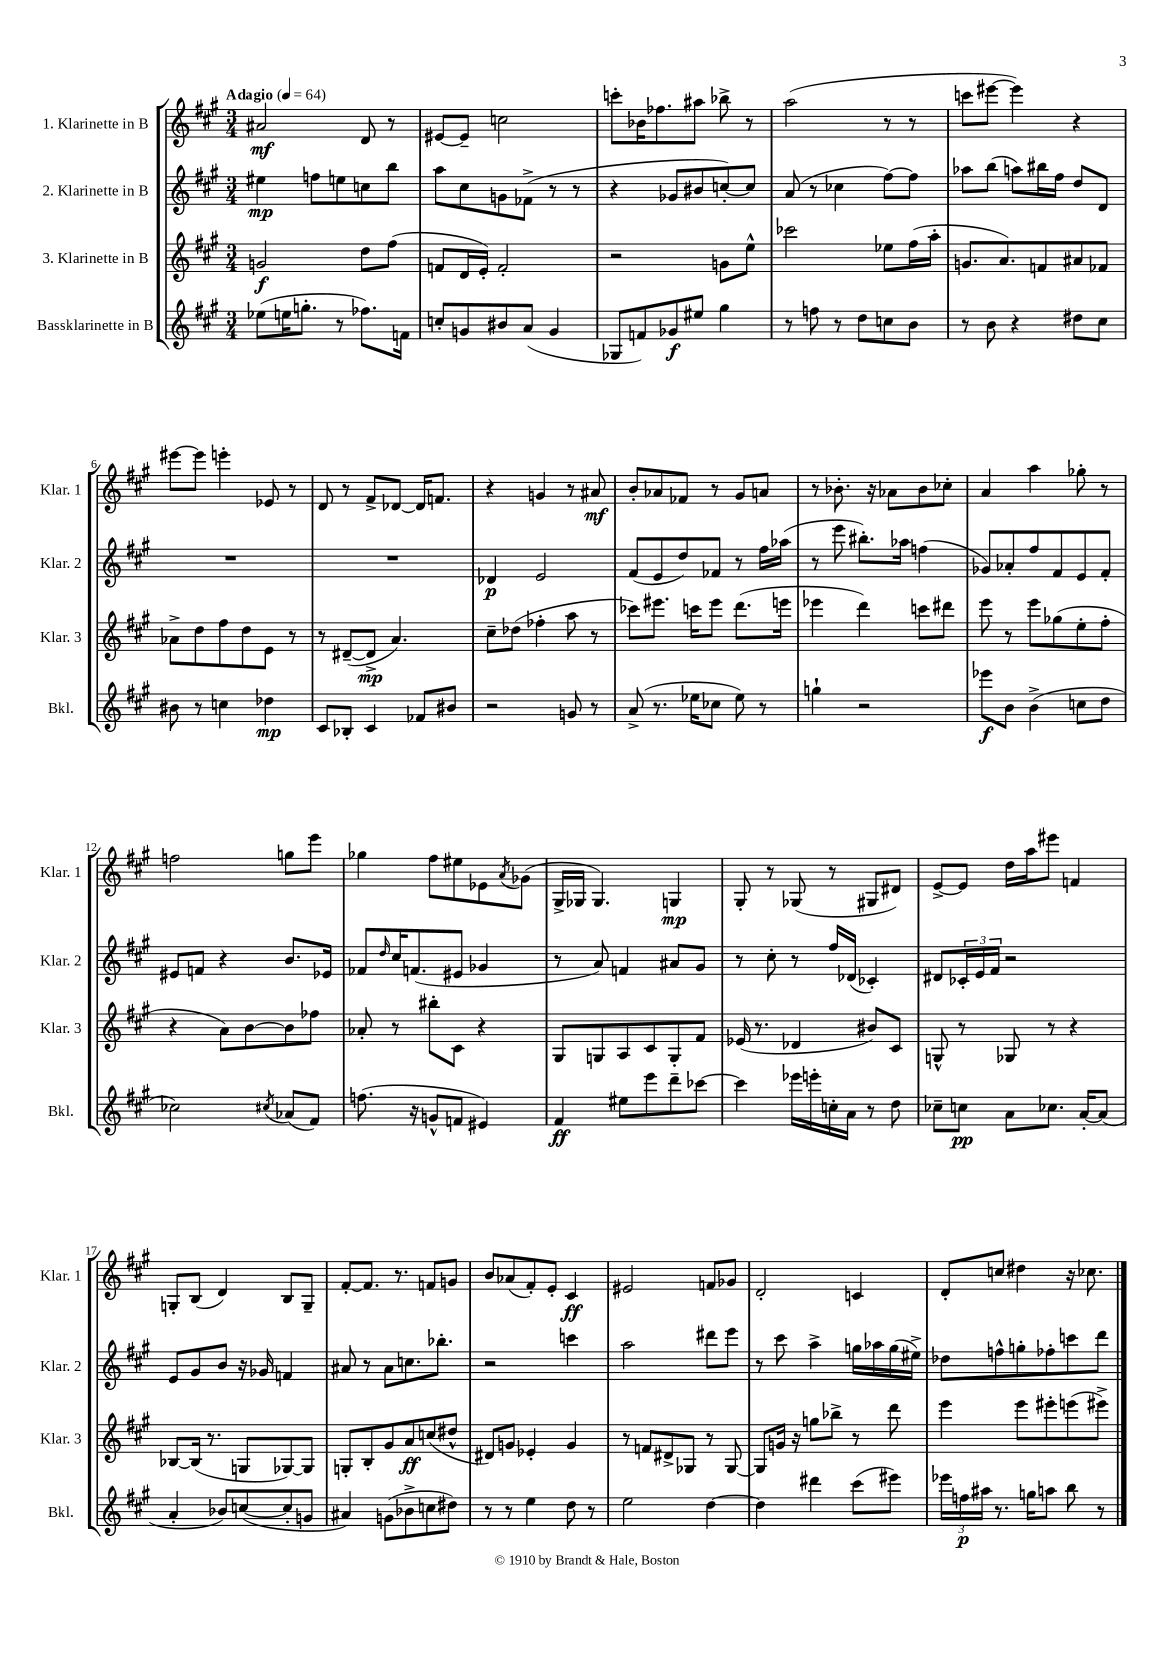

**kern	**dynam	**kern	**dynam	**kern	**dynam	**kern	**dynam
*part4	*part4	*part3	*part3	*part2	*part2	*part1	*part1
*staff4	*staff4	*staff3	*staff3	*staff2	*staff2	*staff1	*staff1
*I"Bassklarinette in B	*	*I"3. Klarinette in B	*	*I"2. Klarinette in B	*	*I"1. Klarinette in B	*
*I'Bkl.	*	*I'Klar. 3	*	*I'Klar. 2	*	*I'Klar. 1	*
*clefG2	*	*clefG2	*	*clefG2	*	*clefG2	*
*k[f#c#g#]	*	*k[f#c#g#]	*	*k[f#c#g#]	*	*k[f#c#g#]	*
*M3/4	*	*M3/4	*	*M3/4	*	*M3/4	*
*MM64	*	*MM64	*	*MM64	*	*MM64	*
=1	=1	=1	=1	=1	=1	=1	=1
!	!	!	!	!	!	!LO:TX:a:B:t=Adagio	!
(8ee-X\L	.	2gn/	f	4ee#X\	mp	2a#X/	mf
16een\K	.	.	.	.	.	.	.
8.ggn'\J	.	.	.	.	.	.	.
.	.	.	.	8ffn\L	.	.	.
8r	.	.	.	8een\	.	.	.
8.ff-X\L)	.	8dd\L	.	8ccn\	.	8d/	.
.	.	(8ff#\J	.	8bb\J	.	8r	.
16fn\Jk	.	.	.	.	.	.	.
=2	=2	=2	=2	=2	=2	=2	=2
8ccn'/L	.	8fn/L	.	8aa\L	.	[8e#X/L	.
8gn/	.	16d/L	.	8cc#\	.	8e#~/J]	.
.	.	16e'/JJ)	.	.	.	.	.
8b#X/	.	2f'/	.	8gn\	.	2ccn\	.
(8a/J	.	.	.	(8f-X^\J	.	.	.
4g/	.	.	.	8r	.	.	.
.	.	.	.	8r	.	.	.
=3	=3	=3	=3	=3	=3	=3	=3
8G-X/L	.	2r	.	4r	.	8cccn'\L	.
8fn/)	.	.	.	.	.	16b-X\K	.
.	.	.	.	.	.	8.ff-X\	.
8g-X/	f	.	.	8g-X/L	.	.	.
8ee#X/J	.	.	.	8b#X/	.	8aa#X\J	.
4gg#\	.	8gn\L	.	[8ccn'/)	.	8bb-X^\	.
.	.	8ee^^\J	.	8cc/J]	.	8r	.
=4	=4	=4	=4	=4	=4	=4	=4
8r	.	2ccc-X\	.	(8a/	.	(2aa\	.
8ffn\	.	.	.	8r	.	.	.
8r	.	.	.	4cc-X\	.	.	.
8dd\L	.	.	.	.	.	.	.
8ccn\	.	8ee-X\L	.	[8ff#\L)	.	8r	.
8b\J	.	(16ff#\L	.	8ff#\J]	.	8r	.
.	.	16aa'\JJ	.	.	.	.	.
=5	=5	=5	=5	=5	=5	=5	=5
8r	.	8.gn/L	.	8aa-X\L	.	8cccn\L	.
8b\	.	.	.	(8bb\J	.	[8eee#X\J	.
.	.	8.a/)	.	.	.	.	.
4r	.	.	.	8aan\L)	.	4eee#\])	.
.	.	8fn/	.	16bb#X\L	.	.	.
.	.	.	.	16ff#\JJ	.	.	.
8dd#X\L	.	8a#X/	.	8dd/L	.	4r	.
8cc#\J	.	8f-X/J	.	8d/J	.	.	.
!!LO:LB:g=z
=6	=6	=6	=6	=6	=6	=6	=6
8b#X\	.	8a-X^\L	.	2.r	.	[8eee#X\L	.
8r	.	8dd\	.	.	.	8eee#\J]	.
4ccn\	.	8ff#\	.	.	.	4eeen'\	.
.	.	8dd\	.	.	.	.	.
4dd-X\	mp	8e\J	.	.	.	8e-X/	.
.	.	8r	.	.	.	8r	.
=7	=7	=7	=7	=7	=7	=7	=7
8c#/L	.	8r	.	2.r	.	8d/	.
8B-X'/J	.	([8d#X~/L	.	.	.	8r	.
4c#/	.	8d#^/J]	mp	.	.	8f#^/L	.
.	.	4.a/)	.	.	.	[8d-X/J	.
8f-X/L	.	.	.	.	.	16d-/KL]	.
.	.	.	.	.	.	8.fn/J	.
8b#X/J	.	.	.	.	.	.	.
=8	=8	=8	=8	=8	=8	=8	=8
2r	.	8cc#~\L	.	4d-X/	p	4r	.
.	.	(8dd-X\J	.	.	.	.	.
.	.	4ff-X'\	.	2e/	.	4gn/	.
8gn/	.	8aa\	.	.	.	8r	.
8r	.	8r	.	.	.	8a#X/	mf
=9	=9	=9	=9	=9	=9	=9	=9
(8a^/	.	8ccc-X\L)	.	(8f#/L	.	8b'/L	.
8.r	.	8.eee#X\J	.	8e/	.	8a-X/	.
.	.	.	.	8dd/)	.	8f-X/J	.
16ee-X\KL	.	16cccn\KL	.	.	.	.	.
8cc-X\J	.	8eee#\J	.	8f-X/J	.	8r	.
8ee-\)	.	(8.ddd\L	.	8r	.	8g#/L	.
8r	.	.	.	16ff#\LL	.	8an/J	.
.	.	16eeen\Jk	.	(16aa-X\JJ	.	.	.
=10	=10	=10	=10	=10	=10	=10	=10
4ggn`\	.	4eee-X\	.	8r	.	8r	.
.	.	.	.	8eee\	.	8.b-X'\	.
2r	.	4ddd\)	.	8.bb#X'\L)	.	.	.
.	.	.	.	.	.	16r	.
.	.	.	.	.	.	8a-X\L	.
.	.	.	.	16aa-X\Jk	.	.	.
.	.	8cccn\L	.	(4ffn\	.	8b-\	.
.	.	8ddd#X\J	.	.	.	8cc-X'\J	.
=11	=11	=11	=11	=11	=11	=11	=11
8eee-X\L	f	8eee\	.	8g-X/L)	.	4a/	.
8b\J	.	8r	.	8a-X'/	.	.	.
(4b^\	.	8eee\L	.	8ff#/	.	4aa\	.
.	.	(8gg-X\	.	8f#/	.	.	.
8ccn\L	.	8ee'\	.	8e/	.	8gg-X'\	.
8dd\J	.	8ff#'\J	.	8f#'/J	.	8r	.
!!LO:LB:g=z
=12	=12	=12	=12	=12	=12	=12	=12
2cc-X\)	.	4r	.	8e#X/L	.	2ffn\	.
.	.	.	.	8fn/J	.	.	.
.	.	8a\L)	.	4r	.	.	.
.	.	[8b\	.	.	.	.	.
8qcc#X/	.	.	.	.	.	.	.
(8a-X/L	.	8b\]	.	8.b/L	.	8ggn\L	.
8f#/J)	.	8ff-X\J	.	.	.	8eee\J	.
.	.	.	.	16e-X/Jk	.	.	.
=13	=13	=13	=13	=13	=13	=13	=13
(8.ffn\	.	8a-X'/	.	8f-X/L	.	4gg-X\	.
.	.	.	.	16qqdd/	.	.	.
.	.	8r	.	16cc#/K	.	.	.
16r	.	.	.	(8.fn/	.	.	.
8gn^^/L	.	8bb#X'\L	.	.	.	8ff#\L	.
8fn/J	.	8c#\J	.	8e#X/J	.	8ee#X\	.
4e#X/)	.	4r	.	4g-X/	.	8e-X\	.
.	.	.	.	.	.	8qa/	.
.	.	.	.	.	.	(8g-X\J	.
=14	=14	=14	=14	=14	=14	=14	=14
4f#/	ff	8G#/L	.	8r	.	16G#^/LL	.
.	.	.	.	.	.	16G-X/JJ	.
.	.	8Gn/	.	8a/)	.	4.G-/)	.
8ee#X\L	.	8A/	.	4fn/	.	.	.
8eee\	.	8c#/	.	.	.	.	.
8ddd~\	.	8G'/	.	8a#X/L	.	4Gn/	mp
[8ccc-X\J	.	8f#/J	.	8g#/J	.	.	.
=15	=15	=15	=15	=15	=15	=15	=15
4ccc-\]	.	(16e-X/	.	8r	.	8G#'/	.
.	.	8.r	.	.	.	.	.
.	.	.	.	8cc#'\	.	8r	.
16eee-X\LL	.	4d-X/	.	8r	.	(8G-X/	.
16eeen'\	.	.	.	.	.	.	.
16ccn'\	.	.	.	16ff#/LL	.	8r	.
16a\JJ	.	.	.	(16d-X/JJ	.	.	.
8r	.	8b#X/L)	.	4c-X'/)	.	8G#X/L	.
8dd\	.	8c#/J	.	.	.	8d#X/J)	.
=16	=16	=16	=16	=16	=16	=16	=16
8cc-X~\L	.	8Gn^^/	.	8d#X/L	.	[8e^/L	.
8ccn\J	pp	8r	.	24c-X'/L	.	8e/J]	.
.	.	.	.	24e/	.	.	.
.	.	.	.	24f#/JJ	.	.	.
8a\L	.	8G-X/	.	2r	.	16dd\LL	.
.	.	.	.	.	.	16aa\J	.
8.cc-X\J	.	8r	.	.	.	8eee#X\J	.
.	.	4r	.	.	.	4fn/	.
[16a'/KL	.	.	.	.	.	.	.
(8a/J]	.	.	.	.	.	.	.
!!LO:LB:g=z
=17	=17	=17	=17	=17	=17	=17	=17
4a'/	.	[8B-X/L	.	8e/L	.	8Gn'/L	.
.	.	(16B-/Jk]	.	8g#/	.	(8B/J	.
.	.	8.r	.	.	.	.	.
8b-X/L)	.	.	.	8b/J	.	4d/)	.
([8ccn/	.	8Gn/L	.	16r	.	.	.
.	.	.	.	16g-X/	.	.	.
8cc'/]	.	[8G-X/)	.	4fn/	.	8B/L	.
8gn/J	.	8G-/J]	.	.	.	8G~/J	.
=18	=18	=18	=18	=18	=18	=18	=18
4a#X/)	.	8Gn'/L	.	8a#X/	.	[8f#'/L	.
.	.	8B'/	.	8r	.	8.f#/J]	.
(8gn\L	.	8g#/	.	8a#\L	.	.	.
.	.	.	.	.	.	8.r	.
8b-X^\	.	8a/	ff	8.ccn\	.	.	.
8ccn\	.	(8ccn/	.	.	.	8fn/L	.
.	.	.	.	8.bb-X'\J	.	.	.
8dd#X\J)	.	8dd#X^^/J	.	.	.	8gn/J	.
=19	=19	=19	=19	=19	=19	=19	=19
8r	.	8d#X/L)	.	2r	.	8b/L	.
8r	.	8gn/J	.	.	.	(8a-X/	.
4ee\	.	4e-X'/	.	.	.	8f#'/)	.
.	.	.	.	.	.	8e'/J	.
8dd\	.	4g/	.	4cccn\	.	4c#/	ff
8r	.	.	.	.	.	.	.
=20	=20	=20	=20	=20	=20	=20	=20
2ee\	.	8r	.	2aa\	.	2e#X/	.
.	.	8fn/L	.	.	.	.	.
.	.	8d#X^/	.	.	.	.	.
.	.	8G-X/J	.	.	.	.	.
[4dd\	.	8r	.	8ddd#X\L	.	8fn/L	.
.	.	[8G-/	.	8eee\J	.	8g-X/J	.
=21	=21	=21	=21	=21	=21	=21	=21
4dd\]	.	8G-/L]	.	8r	.	2d'/	.
.	.	16gn/Jk	.	8ccc#\	.	.	.
.	.	16r	.	.	.	.	.
4ddd#X\	.	8ggn\L	.	4aa^\	.	.	.
.	.	8bb-X^\J	.	.	.	.	.
(8ccc#\L	.	8r	.	16ggn\LL	.	4cn/	.
.	.	.	.	16aa-X\	.	.	.
8eee#X\J)	.	8ddd\	.	(16gg\	.	.	.
.	.	.	.	16ee#X^\JJ)	.	.	.
=22	=22	=22	=22	=22	=22	=22	=22
24eee-X\LL	.	4eee\	.	8dd-X\L	.	8d'/L	.
24ffn\	p	.	.	.	.	.	.
24aa#X\JJ	.	.	.	.	.	.	.
8.r	.	.	.	8ffn^^\	.	8ccn/J	.
.	.	8eee\L	.	8ggn'\	.	4dd#X\	.
16ggn\KL	.	.	.	.	.	.	.
8aan\J	.	8eee#X'\	.	8ff-X'\	.	.	.
8bb\	.	(8eeen\	.	8cccn\	.	16r	.
.	.	.	.	.	.	8.cc-X\	.
8r	.	8eee#X^\J)	.	8ddd\J	.	.	.
==	==	==	==	==	==	==	==
*-	*-	*-	*-	*-	*-	*-	*-
